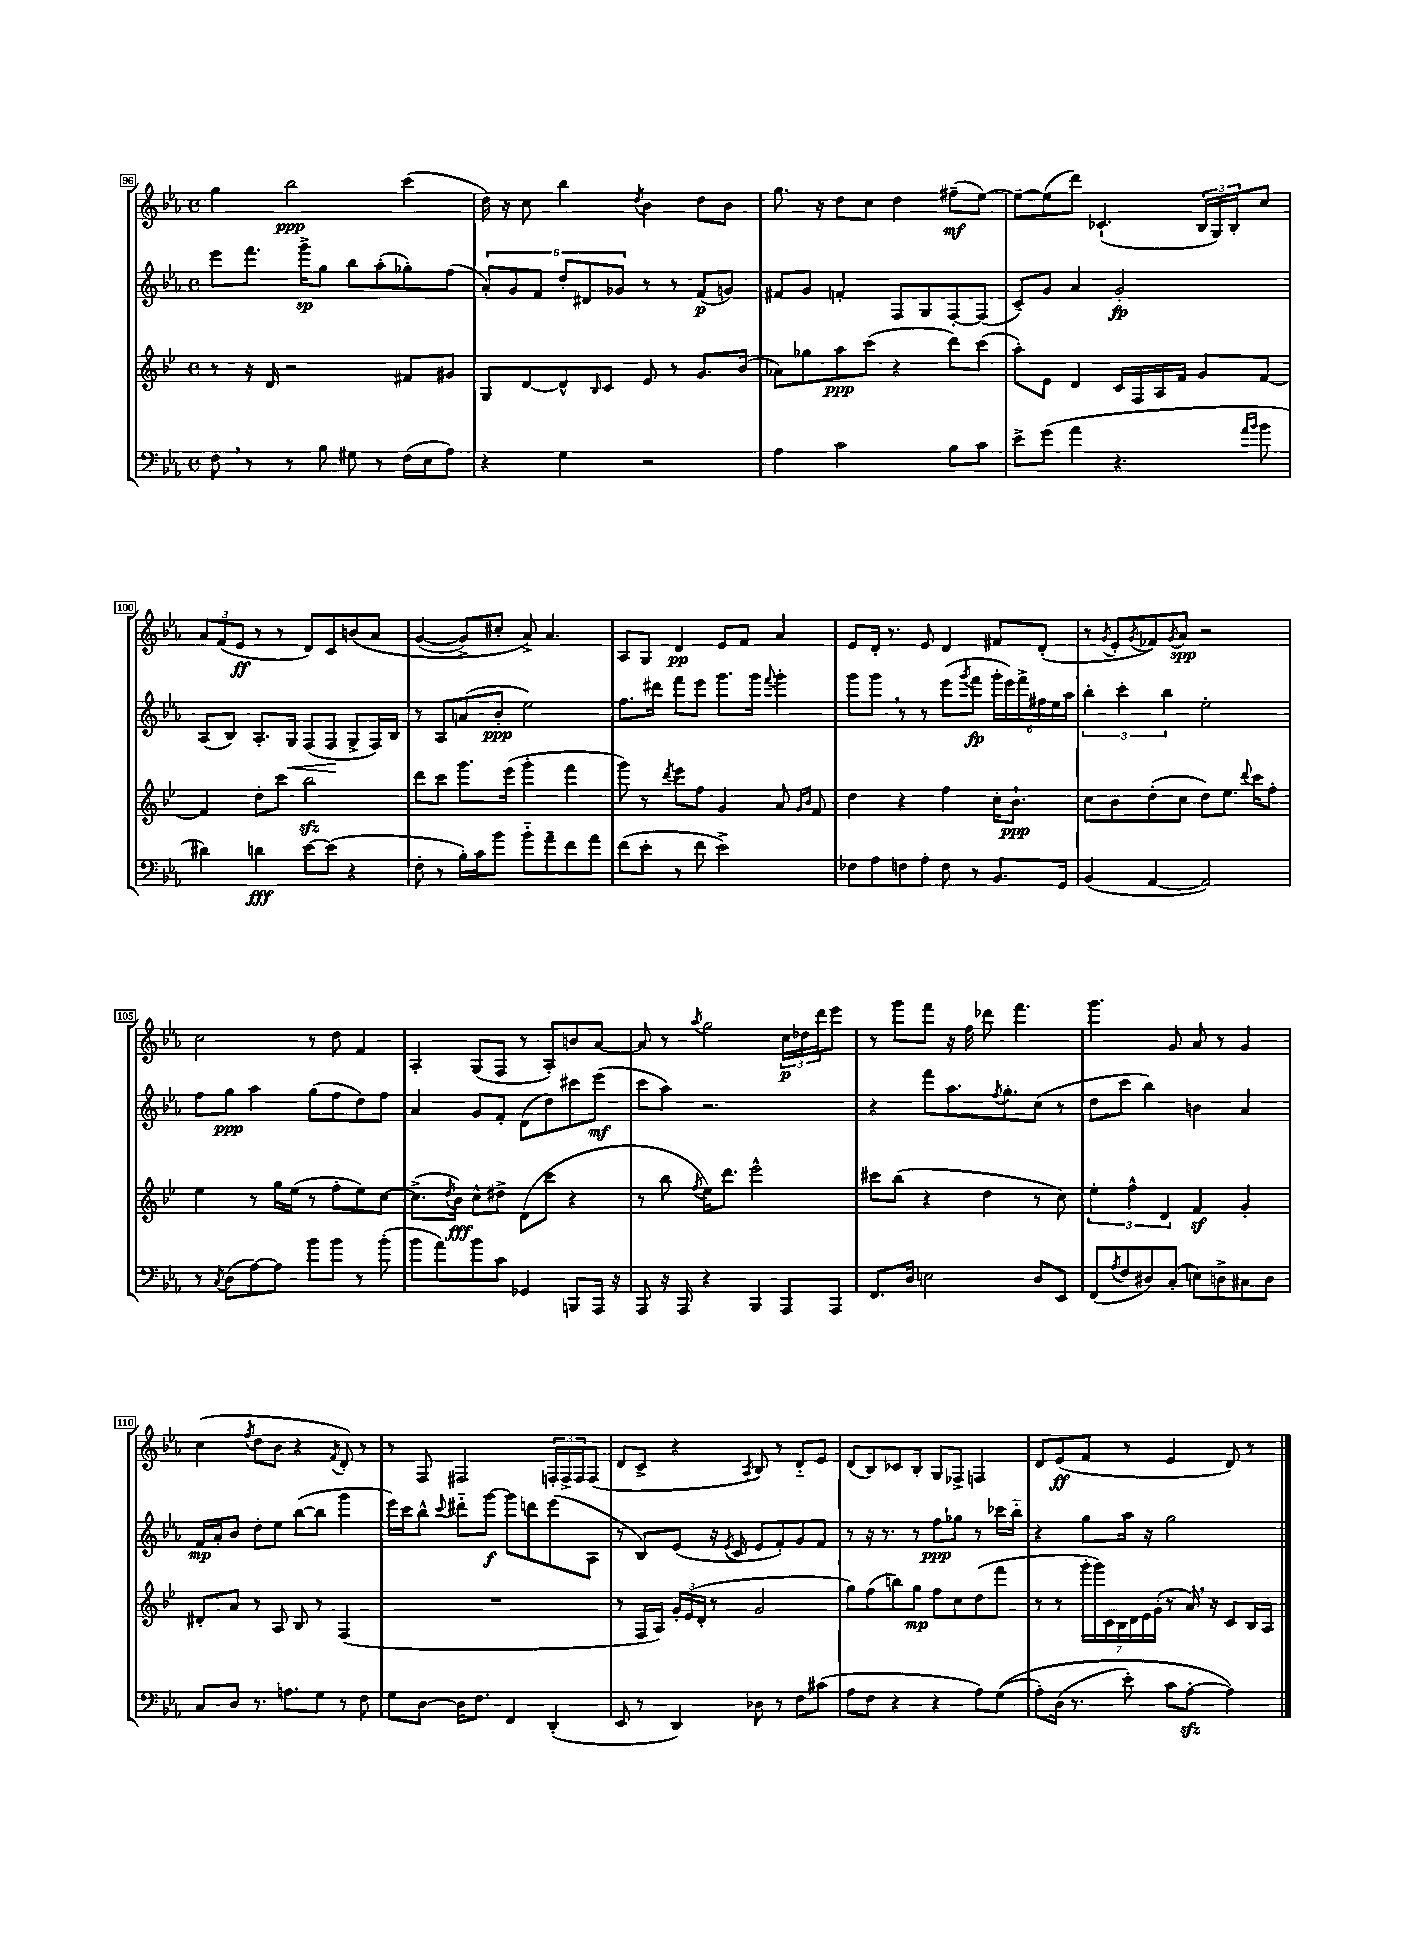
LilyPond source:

<<
\new StaffGroup <<
\new Staff = "s0" {
    \clef treble \key ees \major \defaultTimeSignature \time 4/4
    g''4 bes''2\ppp c'''4( |
    d''16) r16 c''8 bes''4 \acciaccatura { d''8 } bes'4 d''8 bes'8 |
    g''8. r16 d''8 c''8 d''4 fis''8--\mf( ees''8~) |
    ees''8~-- ees''8( d'''8) ces'4.-!( \tuplet 3/2 { bes16 g16) bes16-. } c''8 |
    \tuplet 3/2 { aes'8 f'8( ees'8\ff } r8 r8 d'8) c'8 b'8\( aes'8 |
    g'4~( g'8->) cis''8-. aes'8->\) aes'4. |
    aes8 g8 d'4\pp ees'8 f'8 aes'4 |
    ees'8 d'16-. r8. ees'8 d'4 fis'8 d'8-.( |
    r8 \acciaccatura { g'8 } ees'8-. \acciaccatura { g'8 } fes'8) \acciaccatura { g'8 } aes'8\spp r2 |
    c''2 r8 d''8 f'4 |
    aes4-. g8( f8 r8 aes8-.) b'8 aes'8~ |
    aes'8 r8 \acciaccatura { aes''8 } g''2 \tuplet 3/2 { c''16\p des''16 d'''16 } ees'''8 |
    r8 g'''8 f'''8 r16 f''16 des'''8 f'''4. |
    g'''4. g'8 aes'8 r8 g'4 |
    c''4( \acciaccatura { f''8 } d''8 bes'8 r4 \acciaccatura { f'8 } d'8-.) r8 |
    r8 f8 fis2 \tuplet 3/2 { f16-. f16-> f16 } f8( |
    d'8 c'8-> r4 \acciaccatura { aes8 } bes8) r8 d'8-_ ees'8 |
    d'8( bes8) ces'8 bes8-. g8 fes8-> f4 |
    d'8 ees'8\ff( f'8 r8 ees'4 d'8) r8 \bar "|." |
}
\new Staff = "s1" {
    \clef treble \key ees \major \defaultTimeSignature \time 4/4
    ees'''8 f'''8. g'''16->\sp g''8 bes''8 aes''8-.( ges''8-.) f''8( |
    \tuplet 6/4 { aes'8-.) g'8 f'8 d''8-. dis'8 ges'8 } r8 r8 f'8\p( g'8) |
    fis'8 g'8 f'4-. f8 g8 f8~-. f8( |
    c'8--) g'8 aes'4 g'2-.\fp |
    aes8( bes8) aes8.-. g16\< f8( f8\! g8-> f16) bes16 |
    r8 aes8 a'8( bes'8-.\ppp ees''2) |
    f''8. dis'''16 f'''8 ees'''8 g'''8. g'''16 \appoggiatura { f'''8 } g'''4-. |
    g'''8 g'''8 \breathe r8 r8 ees'''8( \acciaccatura { g'''8 } f'''8\fp \tuplet 6/4 { g'''16-. ees'''16) f'''16-> fis''16 ees''16 aes''16 } |
    \tuplet 3/2 { bes''4-. c'''4-. bes''4 } ees''2-. |
    f''8 g''8\ppp aes''4 g''8( f''8 d''8) f''8 |
    aes'4 g'8 f'8-. d'8( d''8) cis'''8 ees'''8\mf( |
    c'''8 aes''8) r2. |
    r4 f'''8 aes''8. \acciaccatura { f''8 } g''8.-. c''8( r8 |
    d''8 c'''8 bes''4) b'4 aes'4 |
    f'16\mp aes'16-. bes'8 d''8-. ees''8 bes''8~( bes''8 g'''4 |
    ees'''16) c'''16 bes''8-^ \appoggiatura { c'''8 } dis'''8-_ g'''8~\f g'''8 d'''8 ees'''8( aes8 |
    r8 bes8) ees'8( r16 \acciaccatura { ees'8 } c'16 ees'8 f'8-.) g'8 f'8 |
    r8 r16 r8. r8 f''8\ppp ges''8 r8 ces'''16 bes''16-_ |
    r4 g''8 aes''16 r16 g''2 \bar "|." |
}
\new Staff = "s2" {
    \clef treble \key bes \major \defaultTimeSignature \time 4/4
    r8 r16 d'16 r2 fis'8 gis'8 |
    g8 d'8~ d'8-^ \grace { bes16 } c'8 ees'8 r8 g'8. bes'16( |
    aes'8) ges''8 a''8\ppp c'''8( r4 d'''8) c'''8( |
    a''8-.) ees'8 d'4 c'16 f16 a16 f'16 g'8 f'8~ |
    f'4 d''8-. c'''8 bes''2\sfz |
    d'''8 c'''8 g'''8. ees'''16( g'''4-. f'''4 |
    g'''8) r8 \acciaccatura { d'''8 } ees'''8 f''8 g'4 a'8 \grace { g'16 bes'16 } f'8 |
    d''4 r4 f''4 c''16-. bes'8.-!\ppp |
    c''8 bes'8 d''8-.( c''8 d''8) ees''8. \appoggiatura { d'''8 } c'''16 f''8-. |
    ees''4 r8 g''16 ees''16( r8 f''8-. ees''8) c''8~ |
    c''8.->( \acciaccatura { d''8 } bes'16\fff) c''8-^ dis''8-> d'8( c'''8 r4 |
    r8 bes''8 \acciaccatura { f''8 } ees''16) d'''8. ees'''2-^ |
    cis'''8 bes''8( r4 d''4 r8 c''8) |
    \tuplet 3/2 { ees''4-. f''4-^ d'4 } f'4\sf g'4-. |
    dis'8-. a'8 r8 a8 bes8 r8 f4( |
    R1 |
    r8 f16 a16) \tuplet 3/2 { g'16-. ees'16( d'16-. } r8 g'2 |
    g''8) f''8( b''8) g''8\mp f''8 c''8 d''8( f'''8 |
    r8 r8 \tuplet 7/4 { g'''16-. g'''16) c'16 bes16 d'16 ees'16 g'16-.( } r8 a'16) \breathe r16 c'8 bes16 a16 \bar "|." |
}
\new Staff = "s3" {
    \clef bass \key ees \major \defaultTimeSignature \time 4/4
    f8 \breathe r8 r8 bes8 gis8 r8 f16( ees16 aes8) |
    r4 g4 r2 |
    aes4 c'2 bes8 c'8 |
    ees'8-> g'8( aes'4 r4. \grace { aes'16 bes'16 } bes'8 |
    dis'4) d'4\fff ees'8~ ees'8( r4 |
    f8-. r8 bes16-.) c'16 bes'8 bes'8-_ aes'8-- f'8 aes'8 |
    f'8( ees'8-. r8 f'8 ees'2->) |
    fes8 aes8 f8 aes8-. f8 r8 bes,8. g,16 |
    bes,4( aes,4~ aes,2) |
    r8 \acciaccatura { c8 } d8( aes8~) aes8 bes'8 bes'8 r8 bes'8-.( |
    bes'8 aes'8) bes'8 c'8 ges,4 b,,8 aes,,16 r16 |
    aes,,8 r16 aes,,16 r4 bes,,4 aes,,8 aes,,8 |
    f,8. d16 e2 d8 ees,8 |
    f,8( \acciaccatura { aes8 } f8 dis8) c8-.( e8) d8-> cis8 d8 |
    c8 d8 r8. a8. g8 r8 f8 |
    g8 d8~ d16 f8. f,4 d,4-.( |
    ees,8 r8 d,4) des8 r8 f8 cis'8( |
    aes8 f8 r4 r4 aes8) g8(\( |
    aes8-.) d16( r8. ees'8-.) c'8 aes8~-.\sfz aes4\) \bar "|." |
}
>>
>>
\layout { \context { \Score currentBarNumber = #96 \override BarNumber.stencil = #(make-stencil-boxer 0.1 0.3 ly:text-interface::print) } }
